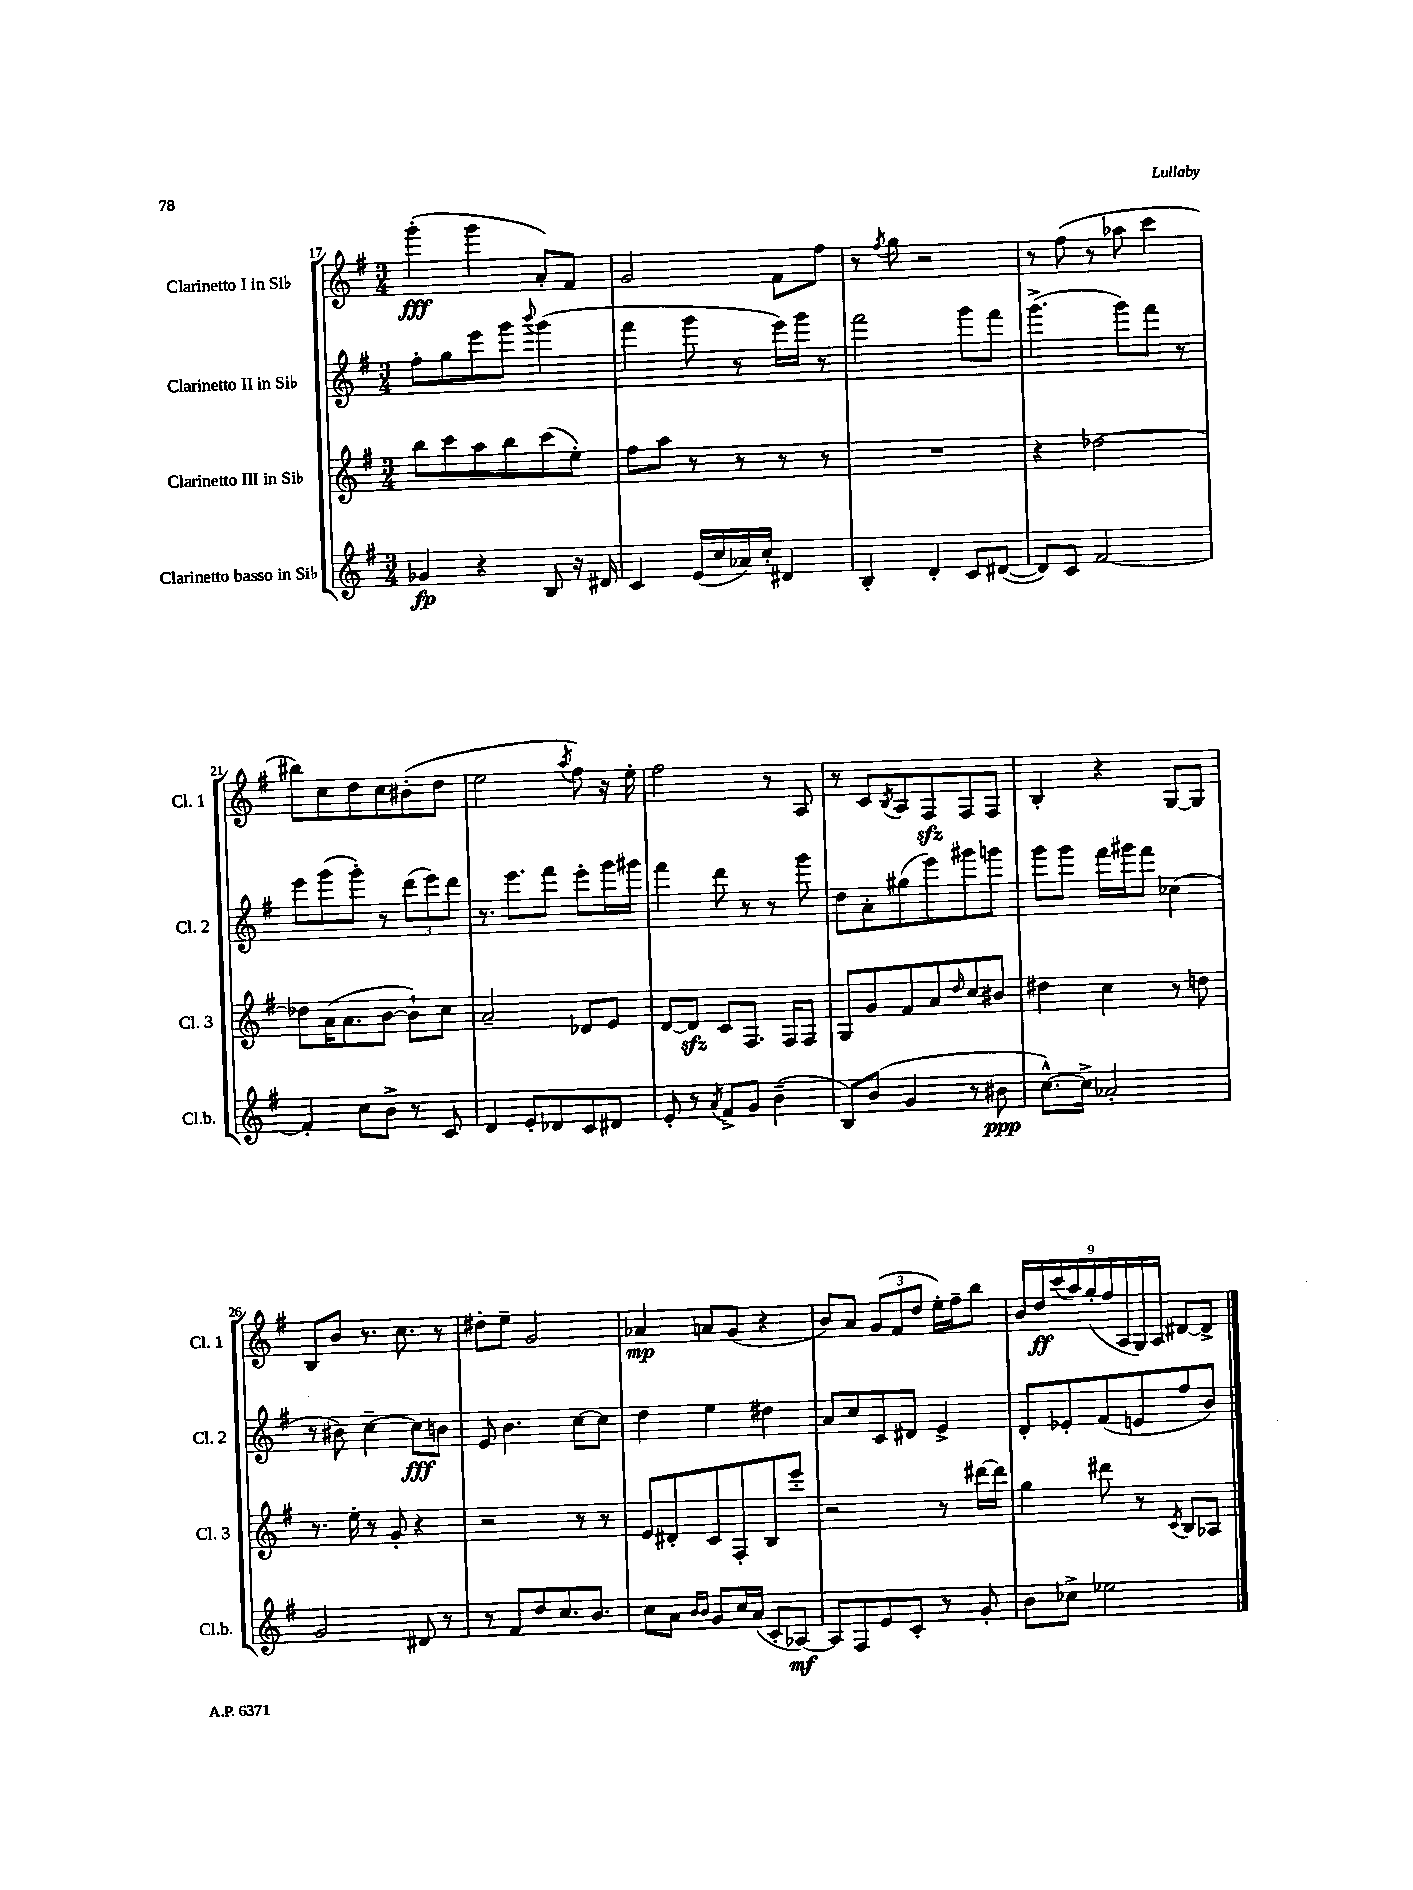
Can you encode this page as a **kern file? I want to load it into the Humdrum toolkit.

**kern	**dynam	**kern	**kern	**dynam	**kern	**dynam
*part4	*part4	*part3	*part2	*part2	*part1	*part1
*staff4	*staff4	*staff3	*staff2	*staff2	*staff1	*staff1
*I"Clarinetto basso in Si♭	*	*I"Clarinetto III in Si♭	*I"Clarinetto II in Si♭	*	*I"Clarinetto I in Si♭	*
*I'Cl.b.	*	*I'Cl. 3	*I'Cl. 2	*	*I'Cl. 1	*
*clefG2	*	*clefG2	*clefG2	*	*clefG2	*
*k[f#]	*	*k[f#]	*k[f#]	*	*k[f#]	*
*M3/4	*	*M3/4	*M3/4	*	*M3/4	*
=17	=17	=17	=17	=17	=17	=17
4g-X/	fp	8bb\L	8ff#'\L	.	(4ggg'\	fff
.	.	8ccc\	8gg\	.	.	.
4r	.	8aa\	8eee\	.	4ggg\	.
.	.	8bb\	8ggg\J	.	.	.
.	.	.	8qqbbb/	.	.	.
8B/	.	(8ccc\	(4ggg\	.	8a'/L)	.
16r	.	8ee'\J)	.	.	8f#/J	.
16d#X/	.	.	.	.	.	.
=18	=18	=18	=18	=18	=18	=18
4c/	.	8ff#\L	4fff#\	.	2g/	.
.	.	8aa\J	.	.	.	.
(16e/LL	.	8r	8ggg\	.	.	.
16cc/	.	.	.	.	.	.
16a-X/)	.	8r	8r	.	.	.
16cc'/JJ	.	.	.	.	.	.
4d#X/	.	8r	16eee\LL)	.	8f#\L	.
.	.	.	16ggg\JJ	.	.	.
.	.	8r	8r	.	8ff#\J	.
=19	=19	=19	=19	=19	=19	=19
4B'/	.	2.r	2fff#\	.	8r	.
.	.	.	.	.	8qff#/	.
.	.	.	.	.	8gg\	.
4d'/	.	.	.	.	2r	.
8c/L	.	.	8ggg\L	.	.	.
([8d#X/J	.	.	8fff#\J	.	.	.
=20	=20	=20	=20	=20	=20	=20
8d#/L])	.	4r	(4.ggg^\	.	8r	.
8c/J	.	.	.	.	(8ff#\	.
[2f#/	.	[2dd-X\	.	.	8r	.
.	.	.	8ggg\L)	.	8aa-X\	.
.	.	.	8fff#\J	.	4ccc\	.
.	.	.	8r	.	.	.
!!LO:LB:g=z
=21	=21	=21	=21	=21	=21	=21
4f#'/]	.	8dd-X\L]	8eee\L	.	8bb#X\L)	.
.	.	(16a\K	(8ggg\	.	8cc\	.
.	.	8.a\	.	.	.	.
8cc\L	.	.	8ggg'\J)	.	8dd\	.
8b^\J	.	[8b\J	8r	.	8cc\	.
8r	.	8b`\L])	(12ddd\L	.	(8b#X'\	.
.	.	.	12eee\)	.	.	.
8c/	.	8cc\J	.	.	8dd\J	.
.	.	.	12ddd\J	.	.	.
=22	=22	=22	=22	=22	=22	=22
4d/	.	2a~/	8.r	.	2ee\	.
.	.	.	8.eee\L	.	.	.
8e'/L	.	.	.	.	.	.
8d-X/	.	.	8fff#\J	.	.	.
.	.	.	.	.	8qaa/	.
8c/	.	8d-X/L	8eee'\L	.	8ff#\)	.
8d#X/J	.	8e/J	16ggg\L	.	16r	.
.	.	.	16ggg#X\JJ	.	16ee'\	.
=23	=23	=23	=23	=23	=23	=23
8e'/	.	[8d/L	4fff#\	.	2ff#\	.
8r	.	8dzz/J]	.	.	.	.
8qa/	.	.	.	.	.	.
8f#^/L	.	8c/L	8ddd\	.	.	.
8g/J	.	8.F#/J	8r	.	.	.
(4b~\	.	.	8r	.	8r	.
.	.	16F#/KL	.	.	.	.
.	.	8F#/J	8ggg\	.	8A/	.
=24	=24	=24	=24	=24	=24	=24
8B/L)	.	8G/L	8dd\L	.	8r	.
(8b/J	.	8g/	8a'\	.	8c/L	.
.	.	.	.	.	8qB/	.
4g/	.	8f#/	(8gg#X\	.	8A/	.
.	.	8a/	8eee\)	.	8F#zz/	.
.	.	16qqdd/	.	.	.	.
8r	.	8cc/	8ggg#X\	.	8F#/	.
8b#X\	ppp	8b#X/J	8gggn\J	.	8F#/J	.
=25	=25	=25	=25	=25	=25	=25
[8.cc^^\L)	.	4dd#X\	8ggg\L	.	4B'/	.
.	.	.	8ggg\J	.	.	.
16cc^\Jk]	.	.	.	.	.	.
2a-X'/	.	4cc\	16fff#\LL	.	4r	.
.	.	.	16ggg#X\J	.	.	.
.	.	.	8fff#\J	.	.	.
.	.	8r	(4cc-X\	.	[8G/L	.
.	.	8ddn\	.	.	8G/J]	.
!!LO:LB:g=z
=26	=26	=26	=26	=26	=26	=26
2g/	.	8.r	8r	.	8B/L	.
.	.	.	8b#X\)	.	8b/J	.
.	.	16ee'\	.	.	.	.
.	.	8r	[4cc~\	.	8.r	.
.	.	8g'/	.	.	.	.
.	.	.	.	.	8.cc\	.
8d#X/	.	4r	8cc\L]	fff	.	.
8r	.	.	8bn\J	.	8r	.
=27	=27	=27	=27	=27	=27	=27
8r	.	2r	8e/	.	8dd#X'\L	.
8f#/L	.	.	4.b\	.	8ee~\J	.
8dd/	.	.	.	.	2g/	.
8.cc/	.	.	.	.	.	.
.	.	8r	[8cc\L	.	.	.
8.b/J	.	.	.	.	.	.
.	.	8r	8cc\J]	.	.	.
=28	=28	=28	=28	=28	=28	=28
8cc\L	.	8e/L	4dd\	.	4a-X/	mp
8a\J	.	8d#X'/	.	.	.	.
16qqb/LL	.	.	.	.	.	.
16qqb/JJ	.	.	.	.	.	.
8g/L	.	8c/	4ee\	.	8an/L	.
16cc/L	.	8F#'/	.	.	(8g/J	.
(16a/JJ	.	.	.	.	.	.
8c'/L	.	8B/	4dd#X\	.	4r	.
[8A-X/J)	mf	8eee'/J	.	.	.	.
=29	=29	=29	=29	=29	=29	=29
8A-/L]	.	2r	8a/L	.	8b/L)	.
8F#/	.	.	8cc/	.	8a/J	.
8e/	.	.	8c/	.	(12g/L	.
.	.	.	.	.	12f#/	.
8c'/J	.	.	8d#X/J	.	.	.
.	.	.	.	.	12dd/J	.
8r	.	8r	4e^/	.	16ee'\LL)	.
.	.	.	.	.	16ff#~\J	.
8g'/	.	[16ddd#X\LL	.	.	8bb\J	.
.	.	16ddd#\JJ]	.	.	.	.
=30	=30	=30	=30	=30	=30	=30
8b\L	.	4gg\	8d'/L	.	18b/LL	.
.	.	.	.	.	18dd/	ff
.	.	.	.	.	(18ccc/	.
8cc-X^\J	.	.	8e-X'/	.	.	.
.	.	.	.	.	18aa/)	.
.	.	.	.	.	(18gg'/	.
2ee-X\	.	8ddd#X\	(8f#/	.	.	.
.	.	.	.	.	18ff#/	.
.	.	.	.	.	18A/	.
.	.	8r	8en/	.	.	.
.	.	.	.	.	18G/)	.
.	.	.	.	.	18A/JJ	.
.	.	8qc/	.	.	.	.
.	.	8B/L	8ff#/	.	[8d#X/L	.
.	.	8A-X/J	8b/J)	.	8d#^/J]	.
==	==	==	==	==	==	==
*-	*-	*-	*-	*-	*-	*-
